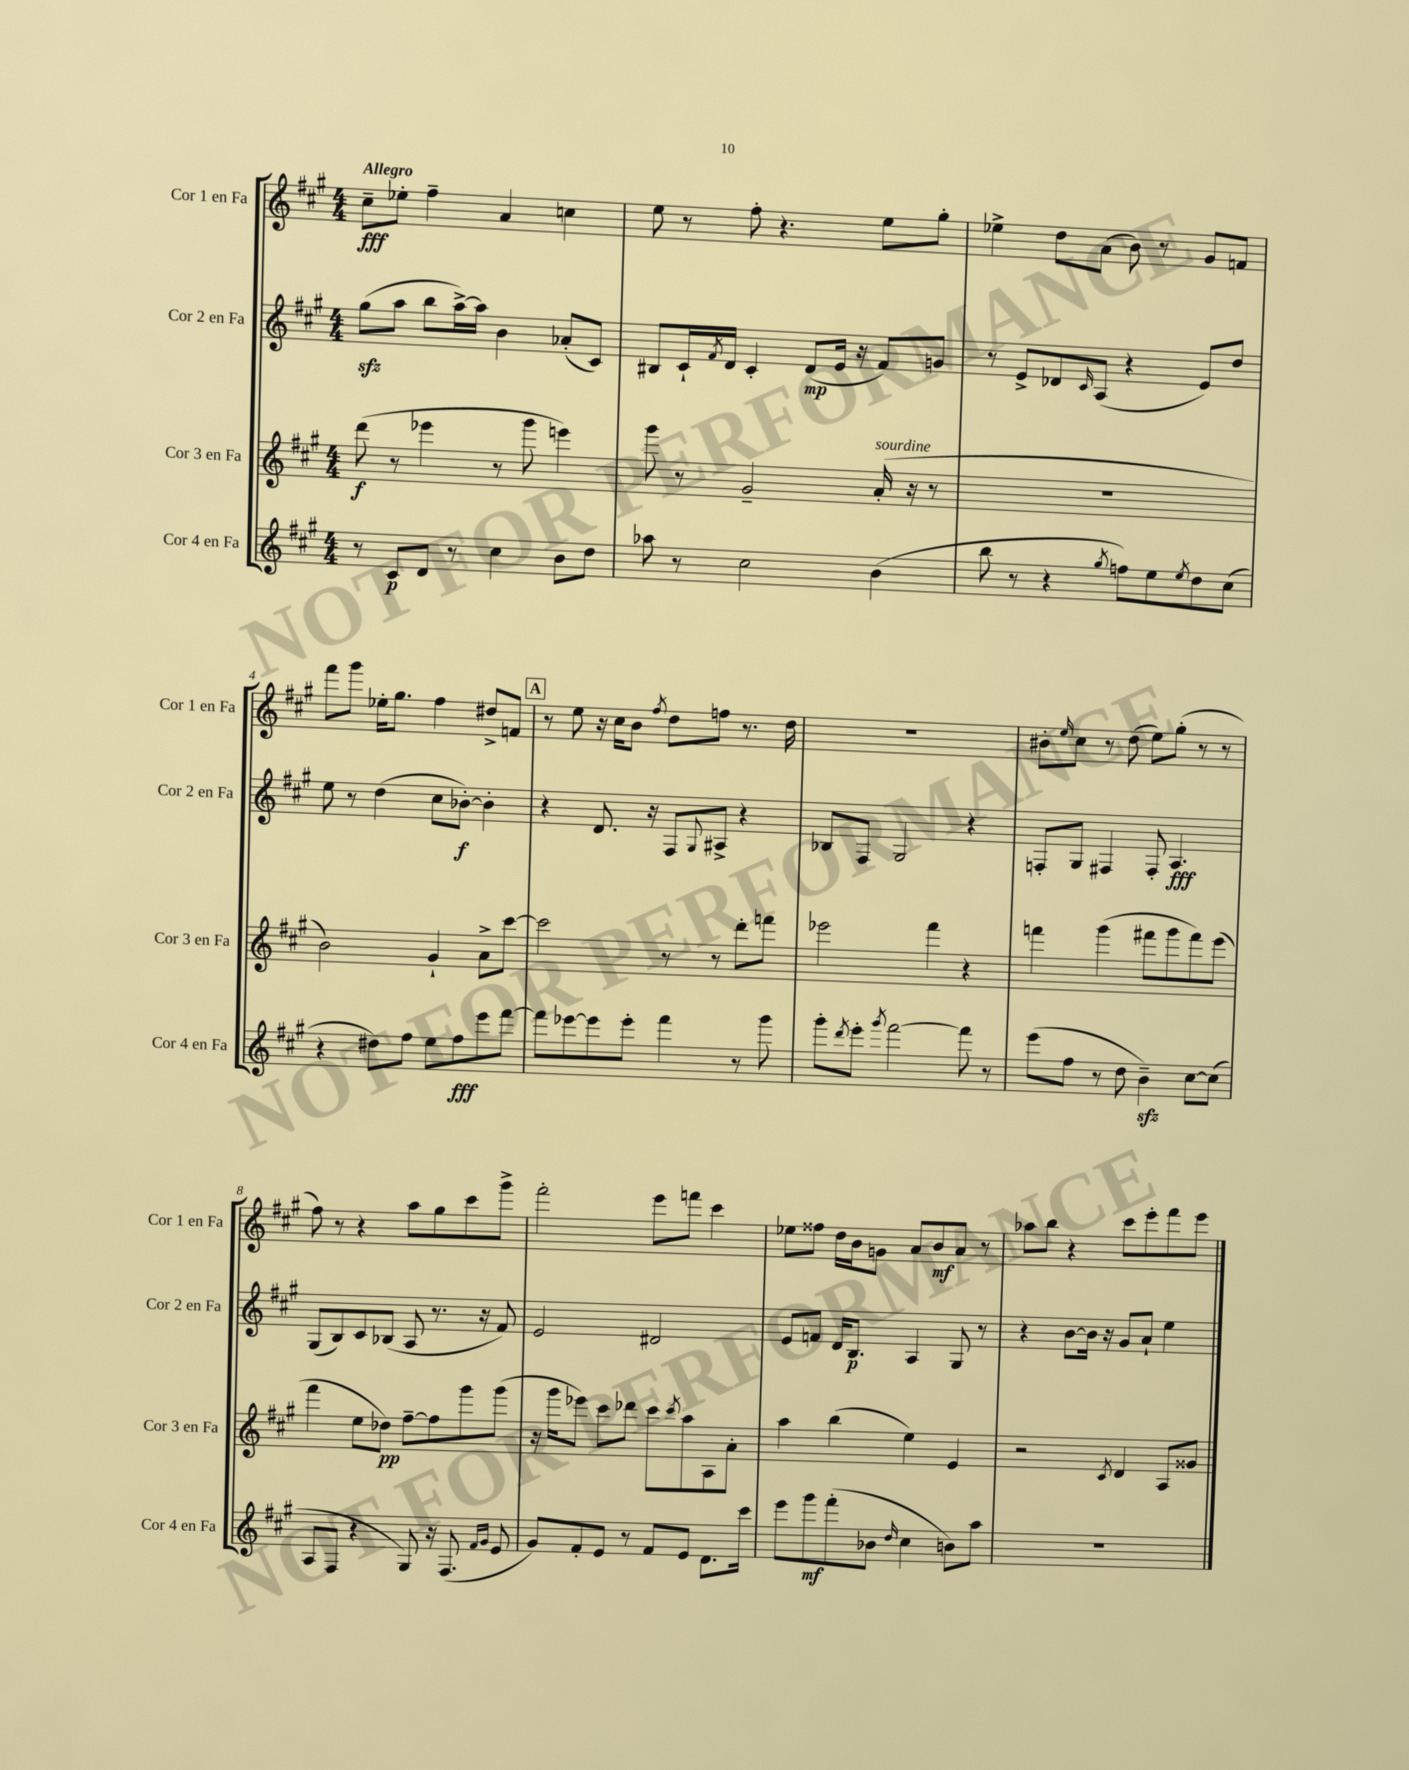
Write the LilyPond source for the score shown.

<<
\new StaffGroup <<
\new Staff = "s0" \with { instrumentName = "Cor 1 en Fa" shortInstrumentName = "Cor 1 en Fa" } {
    \clef treble \key a \major \numericTimeSignature \time 4/4 \tempo "Allegro"
    cis''8--\fff ees''8-. fis''4-- a'4 c''4 |
    e''8 r8 fis''8-. r4. e''8 gis''8-. |
    ees''4-> d''8 a'8( b'8) r8 gis'8 f'8 |
    fis'''8 gis'''8 ees''16-. gis''8. fis''4 dis''8-> f'8 |
    \mark \markup { \box "A" } r8 e''8 r16 cis''16 b'8 \acciaccatura { fis''8 } d''8 f''8 r8. d''16 |
    R1 |
    bis'8-. \grace { e''16 } cis''8 r8 d''8( e''8) gis''8-.( r8 r8 |
    fis''8) r8 r4 a''8 gis''8 cis'''8 gis'''8-> |
    fis'''2-. e'''8 f'''8 cis'''4 |
    ees''8 fisis''8 d''16 b'16 g'8 a'8 b'8\mf a'8 r8 |
    aes''8 b''8 r4 cis'''8 e'''8-. fis'''8 e'''8 \bar "|." |
}
\new Staff = "s1" \with { instrumentName = "Cor 2 en Fa" shortInstrumentName = "Cor 2 en Fa" } {
    \clef treble \key a \major \numericTimeSignature \time 4/4
    gis''8\sfz( a''8 b''8 a''16~->) a''16 b'4 aes'8-.( cis'8) |
    bis8 cis'16-! \acciaccatura { fis'8 } d'16 cis'4-. d'8\mp( e'16 r16 fis'8) g'8 |
    r8 e'8-> des'8 \grace { cis'16 } a8( r4 e'8) d''8 |
    e''8 r8 d''4( cis''8 bes'8~-.\f) bes'4-. |
    \mark \markup { \box "A" } r4 d'8. r16 fis8 \appoggiatura { gis8 } ais8-> r4 |
    bes8 fis8 gis2 r4 |
    f8-. gis8 fis4 fis8-. a4.\fff |
    gis8( b8) cis'8 bes8( a8 r8. r16 fis'8) |
    e'2 dis'2 |
    e'8 f'8 d'16 b8.\p a4 gis8 r8 |
    r4 b'8~ b'16 r16 gis'8 a'8-! e''4 \bar "|." |
}
\new Staff = "s2" \with { instrumentName = "Cor 3 en Fa" shortInstrumentName = "Cor 3 en Fa" } {
    \clef treble \key a \major \numericTimeSignature \time 4/4
    d'''8\f( r8 ees'''4 r8 gis'''8 e'''4) |
    gis'''8 r8 gis'2-- a'16-.^\markup { \italic "sourdine" }( r16 r8 |
    R1 |
    b'2) gis'4-! a'8-> cis'''8~ |
    \mark \markup { \box "A" } cis'''2 r8 r8 d'''8-. f'''8 |
    ees'''2 fis'''4 r4 |
    f'''4 gis'''4( fis'''8 gis'''8 fis'''8) e'''8( |
    fis'''4 e''8 des''8\pp) fis''8~-- fis''8 gis'''8 gis'''8( |
    r16 gis'''16 ees'''8) cis'''8 des'''8 cis'''8 \acciaccatura { cis'''8 } a''8 a8 a'8-. |
    a''4 b''4( e''4) e'4 |
    r2 \acciaccatura { cis'8 } d'4 a8 gisis'8 \bar "|." |
}
\new Staff = "s3" \with { instrumentName = "Cor 4 en Fa" shortInstrumentName = "Cor 4 en Fa" } {
    \clef treble \key a \major \numericTimeSignature \time 4/4
    r8 cis'8\p d'8 r8 cis''4 b'8 d''8 |
    aes''8 r8 cis''2 b'4( |
    b''8 r8 r4 \acciaccatura { gis''8 } f''8) e''8 \acciaccatura { e''8 } d''8 cis''8( |
    r4 dis''8) fis''8 e''8 fis''8\fff e'''8 fis'''8~ |
    \mark \markup { \box "A" } fis'''8 ees'''8~ ees'''8 ees'''8-. fis'''4 r8 gis'''8 |
    gis'''8-. \acciaccatura { d'''8 } e'''8-. \acciaccatura { gis'''8 } fis'''2~ fis'''8 r8 |
    e'''8( fis''8 r8 d''8 b'4--\sfz) cis''8~ cis''8( |
    a8 fis8 r4 gis8) r16 fis8.( \grace { fis'16 gis'16 } e'8 |
    gis'8) fis'8-. e'8 r8 fis'8 e'8 d'8. cis'''16 |
    e'''8 gis'''8\mf fis'''8-.( bes'8 \grace { d''16 } cis''4 b'8) a''8 |
    R1 \bar "|." |
}
>>
>>
